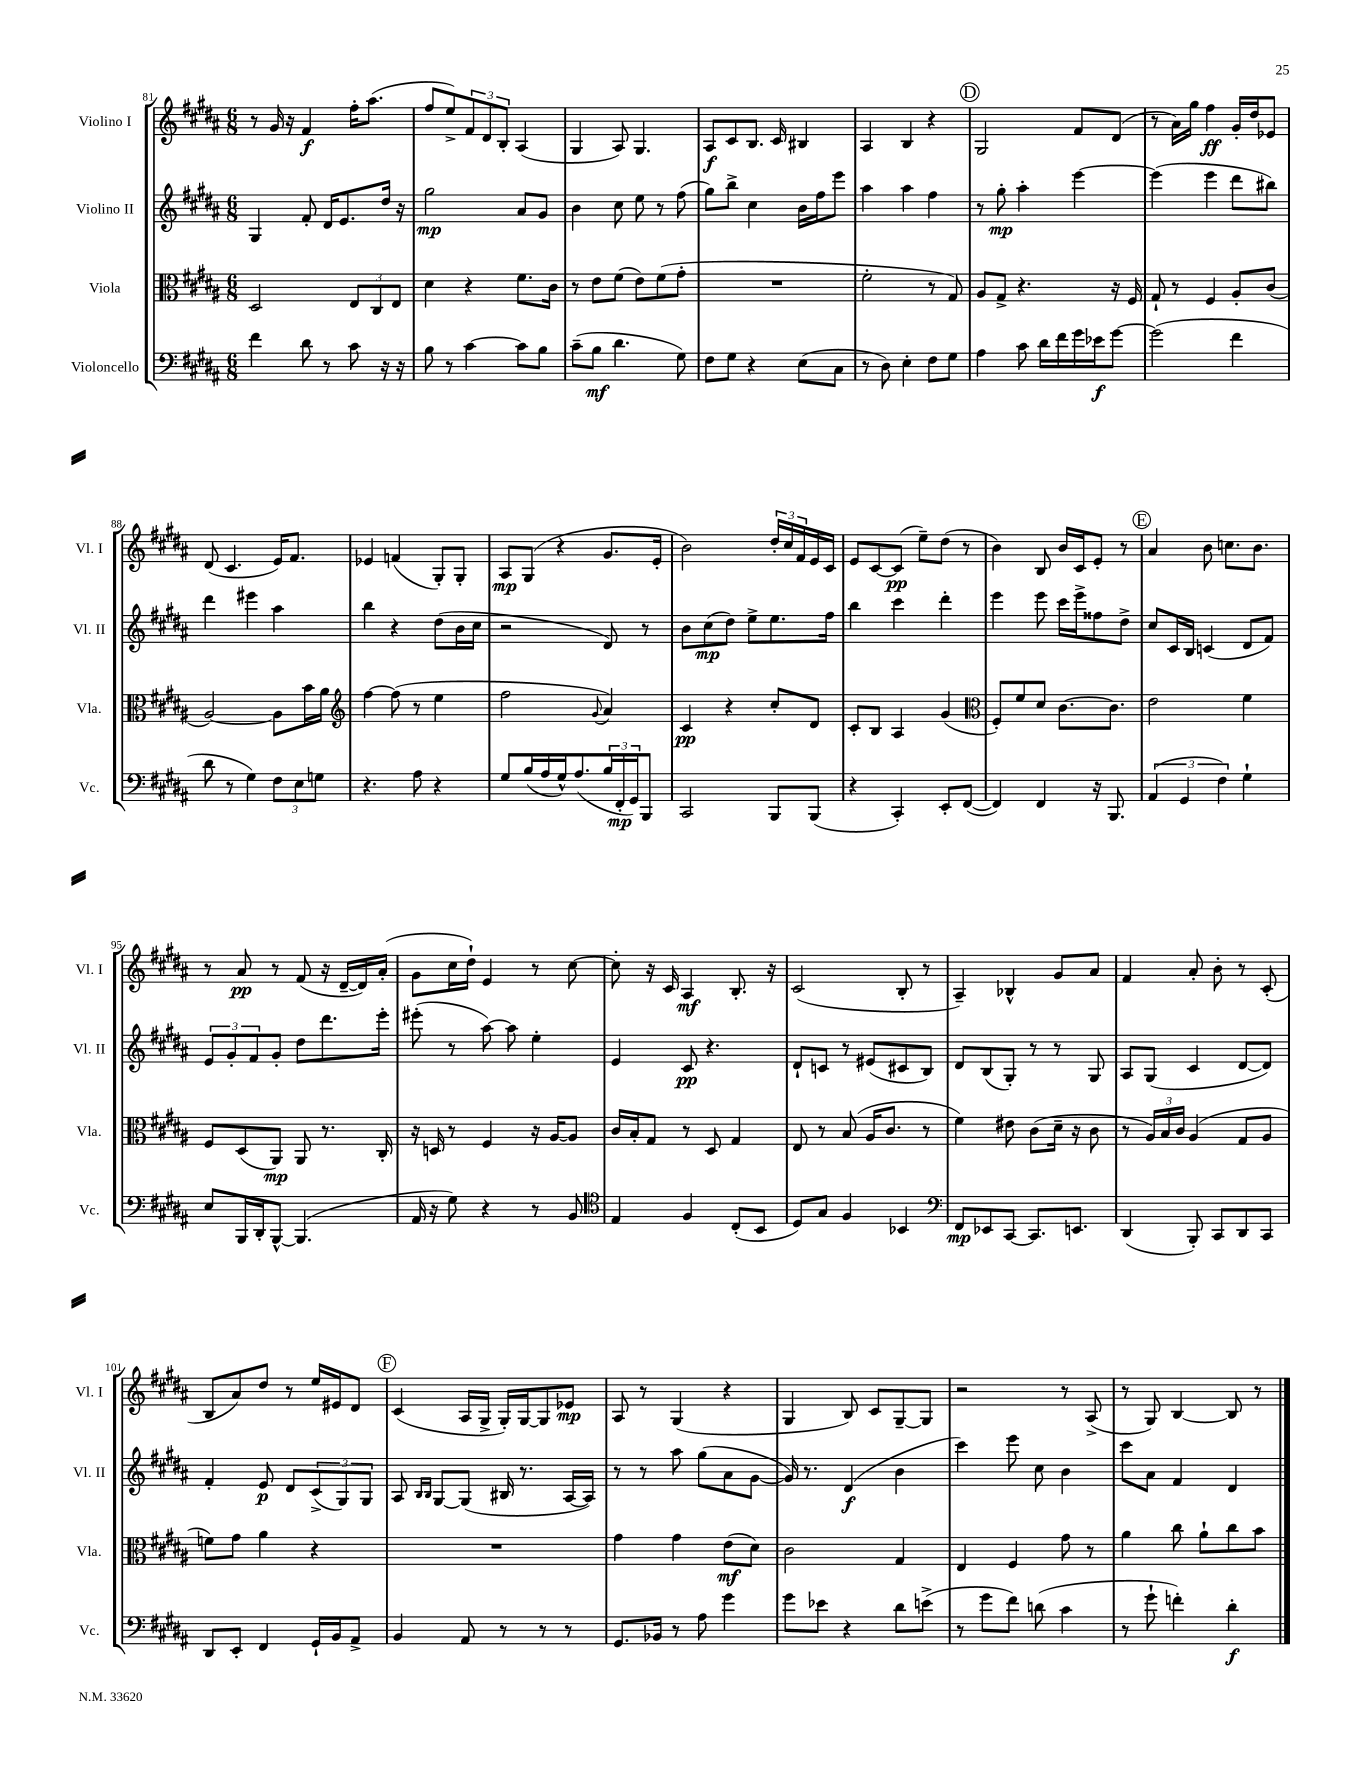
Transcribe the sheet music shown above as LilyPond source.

<<
\new StaffGroup <<
\new Staff = "s0" \with { instrumentName = "Violino I" shortInstrumentName = "Vl. I" } {
    \clef treble \key b \major \numericTimeSignature \time 6/8
    r8 gis'16 r16 fis'4\f fis''16-. ais''8.( |
    fis''8 e''8->) \tuplet 3/2 { fis'8 dis'8 b8-. } ais4( |
    gis4 ais8) gis4. |
    ais8\f cis'8 b8. cis'16 bis4 |
    ais4 b4 r4 |
    \mark \markup { \circle "D" } gis2 fis'8 dis'8( |
    r8 ais'16) gis''16 fis''4\ff gis'16-. dis''16 ees'8 |
    dis'8( cis'4. e'16) fis'8. |
    ees'4 f'4( gis8-.) gis8-. |
    ais8\mp gis8( r4 gis'8. e'16-. |
    b'2) \tuplet 3/2 { dis''16-. cis''16 fis'16 } e'16 cis'16 |
    e'8 cis'8~ cis'8\pp( e''8--) dis''8( r8 |
    b'4) b8 b'16 cis'16 e'8-. r8 |
    \mark \markup { \circle "E" } ais'4 b'8 c''8. b'8. |
    r8 ais'8\pp r8 fis'8( r16 dis'16~-- dis'16) ais'16-.( |
    gis'8 cis''16 dis''16-!) e'4 r8 cis''8~ |
    cis''8-. r16 cis'16 ais4\mf b8.-. r16 |
    cis'2( b8-. r8 |
    ais4--) bes4-^ gis'8 ais'8 |
    fis'4 ais'8-. b'8-. r8 cis'8-.( |
    b8 ais'8) dis''8 r8 e''16 eis'16 dis'8 |
    \mark \markup { \circle "F" } cis'4( ais16 gis16-> gis16-.) gis16~ gis8 ees'8\mp |
    ais8 r8 gis4( r4 |
    gis4 b8) cis'8 gis8~-- gis8 |
    r2 r8 ais8->( |
    r8 gis8) b4~ b8 r8 \bar "|." |
}
\new Staff = "s1" \with { instrumentName = "Violino II" shortInstrumentName = "Vl. II" } {
    \clef treble \key b \major \numericTimeSignature \time 6/8
    gis4 fis'8-. dis'16 e'8. dis''16 r16 |
    gis''2\mp ais'8 gis'8 |
    b'4 cis''8 e''8 r8 fis''8( |
    gis''8) b''8-> cis''4 b'16 fis''16 e'''8 |
    ais''4 ais''4 fis''4 |
    \mark \markup { \circle "D" } r8 gis''8-.\mp ais''4-. e'''4~ |
    e'''4( e'''4 dis'''8 bis''8) |
    dis'''4 eis'''4 ais''4 |
    b''4 r4 dis''8( b'16 cis''16 |
    r2 dis'8) r8 |
    b'8 cis''8\mp( dis''8) e''8-> e''8. fis''16 |
    b''4 cis'''4 dis'''4-. |
    e'''4 e'''8 cis'''16 e'''16-> fisis''8 dis''8-> |
    \mark \markup { \circle "E" } cis''8 cis'16 b16 c'4( dis'8 fis'8) |
    \tuplet 3/2 { e'8 gis'8-. fis'8 } gis'8-. dis''8 dis'''8. e'''16-. |
    eis'''8-.( r8 ais''8~) ais''8 e''4-. |
    e'4 cis'8\pp r4. |
    dis'8-! c'8 r8 eis'8( cis'8 b8) |
    dis'8 b8( gis8-.) r8 r8 gis8 |
    ais8 gis8( cis'4 dis'8~ dis'8) |
    fis'4-. e'8\p dis'8 \tuplet 3/2 { cis'8->( gis8) gis8 } |
    \mark \markup { \circle "F" } ais8 \grace { b16 b16 } gis8~ gis8( bis16 r8. ais16~ ais16) |
    r8 r8 ais''8 gis''8( ais'8 gis'8~ |
    gis'16) r8. dis'4\f( b'4 |
    cis'''4) e'''8 cis''8 b'4 |
    cis'''8 ais'8 fis'4 dis'4 \bar "|." |
}
\new Staff = "s2" \with { instrumentName = "Viola" shortInstrumentName = "Vla." } {
    \clef alto \key b \major \numericTimeSignature \time 6/8
    dis2 \tuplet 3/2 { e8 cis8 e8 } |
    dis'4 r4 fis'8. cis'16 |
    r8 e'8 fis'8( e'8) fis'8( gis'8-. |
    R2. |
    fis'2-. r8 gis8) |
    \mark \markup { \circle "D" } ais8 gis8-> r4. r16 fis16 |
    gis8-! r8 fis4 ais8-. cis'8( |
    ais2~) ais8 b'16 ais'16 |
    \clef treble fis''4~ fis''8( r8 e''4 |
    fis''2 \appoggiatura { gis'8 } ais'4) |
    cis'4\pp r4 cis''8-. dis'8 |
    cis'8-. b8 ais4 gis'4( |
    \clef alto fis8-.) fis'8 dis'8 cis'8.~ cis'8. |
    \mark \markup { \circle "E" } e'2 fis'4 |
    fis8 dis8( ais,8\mp) ais,8 r8. cis16-. |
    r16 d16 r8 fis4 r16 ais16~ ais8 |
    cis'16 b16-. gis8 r8 dis8 gis4 |
    e8 r8 b8( ais16 cis'8. r8 |
    fis'4) eis'8 cis'8( dis'16-- r16 cis'8 |
    r8 \tuplet 3/2 { ais16) b16 cis'16 } ais4( gis8 ais8 |
    f'8) gis'8 ais'4 r4 |
    \mark \markup { \circle "F" } R2. |
    gis'4 gis'4 e'8\mf( dis'8) |
    cis'2 gis4 |
    e4 fis4 gis'8 r8 |
    ais'4 cis''8 ais'8-! cis''8 b'8 \bar "|." |
}
\new Staff = "s3" \with { instrumentName = "Violoncello" shortInstrumentName = "Vc." } {
    \clef bass \key b \major \numericTimeSignature \time 6/8
    fis'4 dis'8 r8 cis'8 r16 r16 |
    b8 r8 cis'4~ cis'8 b8 |
    cis'8--( b8\mf dis'4. gis8) |
    fis8 gis8 r4 e8( cis8 |
    r8 dis8) e4-. fis8 gis8 |
    \mark \markup { \circle "D" } ais4 cis'8 dis'16 fis'16 gis'16 ees'16\f gis'8~ |
    gis'2( fis'4 |
    dis'8 r8 gis4) \tuplet 3/2 { fis8 e8 g8 } |
    r4. ais8 r4 |
    gis8 b16( ais16 gis16-^) ais8.( \tuplet 3/2 { b16 fis,16-.\mp gis,16) } b,,8 |
    cis,2 b,,8 b,,8( |
    r4 cis,4-.) e,8-. fis,8~( |
    fis,4) fis,4 r16 b,,8. |
    \mark \markup { \circle "E" } \tuplet 3/2 { ais,4( gis,4 fis4) } gis4-! |
    e8 b,,16 dis,16-. b,,8~-^ b,,4.( |
    ais,16 r16 gis8) r4 r8 b,8 |
    \clef tenor e4 fis4 cis8-.( b,8 |
    dis8) gis8 fis4 bes,4 |
    \clef bass fis,8\mp ees,8 cis,8~ cis,8. e,8. |
    dis,4( b,,8-.) cis,8 dis,8 cis,8 |
    dis,8 e,8-. fis,4 gis,16-! b,16 ais,8-> |
    \mark \markup { \circle "F" } b,4 ais,8 r8 r8 r8 |
    gis,8. bes,16 r8 ais8 gis'4 |
    gis'8 ees'8 r4 dis'8 e'8->( |
    r8 gis'8 fis'8) d'8( cis'4 |
    r8 gis'8-! f'4-.) dis'4-.\f \bar "|." |
}
>>
>>
\layout { \context { \Score currentBarNumber = #81 } }
